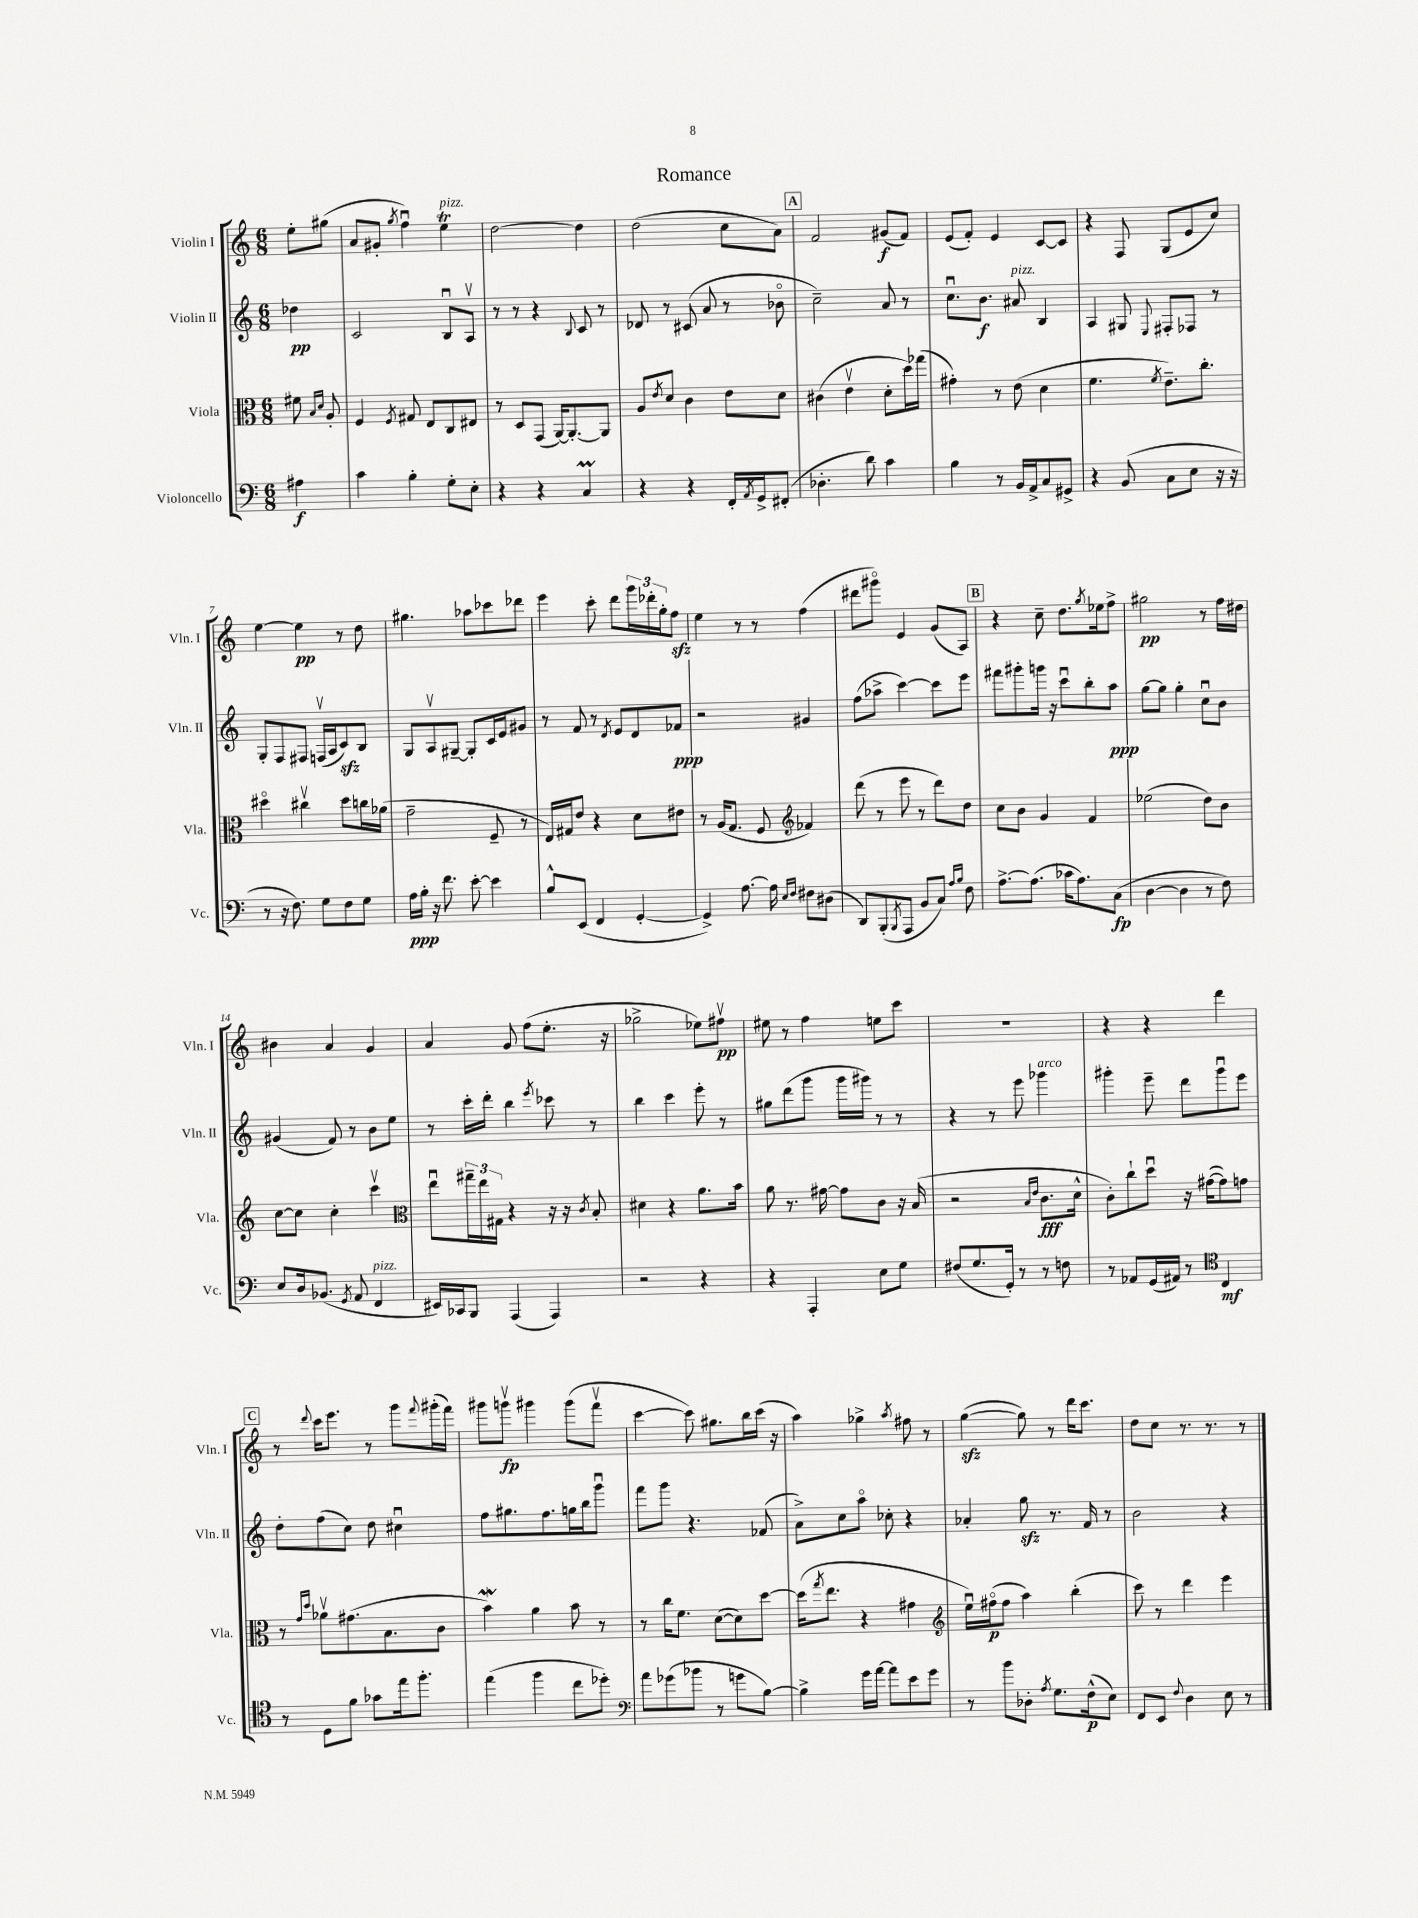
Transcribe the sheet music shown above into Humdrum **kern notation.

**kern	**dynam	**kern	**dynam	**kern	**dynam	**kern	**dynam
*part4	*part4	*part3	*part3	*part2	*part2	*part1	*part1
*staff4	*staff4	*staff3	*staff3	*staff2	*staff2	*staff1	*staff1
*I"Violoncello	*	*I"Viola	*	*I"Violin II	*	*I"Violin I	*
*I'Vc.	*	*I'Vla.	*	*I'Vln. II	*	*I'Vln. I	*
*clefF4	*	*clefC3	*	*clefG2	*	*clefG2	*
*k[]	*	*k[]	*	*k[]	*	*k[]	*
*M6/8	*	*M6/8	*	*M6/8	*	*M6/8	*
=	=	=	=	=	=	=	=
4A#X\	f	8f#X\	.	4dd-X\	pp	8ee'\L	.
.	.	16qqB/LL	.	.	.	.	.
.	.	16qqd/JJ	.	.	.	.	.
.	.	8A'/	.	.	.	(8gg#X\J	.
=1	=1	=1	=1	=1	=1	=1	=1
4c\	.	4F/	.	2c/	.	8a/L	.
.	.	.	.	.	.	8g#X'/J	.
.	.	8qF/	.	.	.	8qgg/	.
4B'\	.	8G#X/	.	.	.	4ffu\)	.
.	.	8E/L	.	.	.	.	.
!	!	!	!	!	!	!LO:TX:a:i:t=pizz.	!
8G'\L	.	8C/	.	8Bu/L	.	4eet\	.
8E'\J	.	8E#X/J	.	8Av/J	.	.	.
=2	=2	=2	=2	=2	=2	=2	=2
4r	.	8r	.	8r	.	[2dd\	.
.	.	8D/L	.	8r	.	.	.
4r	.	(8GG/J	.	4r	.	.	.
.	.	[16AA/KL)	.	.	.	.	.
.	.	8.AA'/_	.	.	.	.	.
.	.	.	.	8qqB/	.	.	.
4CM/	.	.	.	8c/	.	4dd\]	.
.	.	8AA/J]	.	8r	.	.	.
=3	=3	=3	=3	=3	=3	=3	=3
4r	.	8A/L	.	8d-X/	.	(2dd\	.
.	.	8qe/	.	.	.	.	.
.	.	8d/J	.	8r	.	.	.
4r	.	4c\	.	(8c#X/	.	.	.
.	.	.	.	8a/	.	.	.
16FF'/LL	.	8e\L	.	8r	.	8cc\L	.
8qAA/	.	.	.	.	.	.	.
16GG^/J	.	.	.	.	.	.	.
(8FF#X'/J	.	8d\J	.	8b-X\	.	8a\J)	.
!!LO:REH:place=s1:t=A
=4	=4	=4	=4	=4	=4	=4	=4
4.D-X'\	.	(4c#X\	.	2cc~\)	.	2f/	.
.	.	4ev\	.	.	.	.	.
8d\)	.	.	.	.	.	.	.
4c\	.	8d'\L	.	8a/	.	(8g#X/L	f
.	.	16dd\L)	.	8r	.	8f/J)	.
.	.	(16gg-X\JJ	.	.	.	.	.
=5	=5	=5	=5	=5	=5	=5	=5
4B\	.	4g#X'\)	.	8.ccu\L	.	(8e/L	.
.	.	.	.	.	.	8f'/J)	.
.	.	.	.	8.b\J	f	.	.
8r	.	8r	.	.	.	4e/	.
!	!	!	!	!LO:TX:a:i:t=pizz.	!	!	!
16BB/LL	.	(8e\	.	8a#X/	.	.	.
16AA^/J	.	.	.	.	.	.	.
8C/	.	4d\	.	4B/	.	[8c/L	.
8GG#X^/J	.	.	.	.	.	8c/J]	.
=6	=6	=6	=6	=6	=6	=6	=6
4r	.	4.f\	.	4A/	.	4r	.
(8BB/	.	.	.	8G#X/	.	8F/	.
.	.	8qf/	.	8qqE/	.	.	.
8C\L	.	8.e~\L)	.	8F#X'/L	.	(8G/L	.
8E\J	.	.	.	8F-X/J	.	8e/	.
.	.	8.cc'\J	.	.	.	.	.
16r	.	.	.	8r	.	8cc/J)	.
16r	.	.	.	.	.	.	.
!!LO:LB:g=z
=7	=7	=7	=7	=7	=7	=7	=7
8r	.	4dd#X\	.	8G'/L	.	[4ee\	.
16r	.	.	.	8F/	.	.	.
8.F\)	.	.	.	.	.	.	.
.	.	4cc#Xv\	.	8F#X/J	.	4ee\]	pp
8G\L	.	.	.	(16Fnv/LL	.	.	.
.	.	.	.	16A/J	.	.	.
8F\	.	8dd#\L	.	8czz/)	.	8r	.
8G\J	.	16ccn\L	.	8B/J	.	8dd\	.
.	.	(16a-X\JJ	.	.	.	.	.
=8	=8	=8	=8	=8	=8	=8	=8
16A\LL	ppp	2g~\	.	8G/L	.	4.gg#X\	.
16B'\JJ	.	.	.	.	.	.	.
16r	.	.	.	8Av/	.	.	.
8.f\	.	.	.	.	.	.	.
.	.	.	.	[8G#X~/J	.	.	.
[8e'\	.	.	.	8G#'/L]	.	8aa-X\L	.
4e\]	.	8F~/	.	16c/L	.	8ccc-X\	.
.	.	.	.	16e/J	.	.	.
.	.	8r	.	8g#X/J	.	8ddd-X\J	.
=9	=9	=9	=9	=9	=9	=9	=9
8B^^/L	.	16E/LL)	.	8r	.	4eee\	.
.	.	16G#X/J	.	.	.	.	.
(8EE/J	.	8e/J	.	8f/	.	.	.
4FF/	.	4r	.	8r	.	8ccc'\	.
.	.	.	.	8qd/	.	.	.
.	.	.	.	8e/L	.	8ddd\L	.
[4GG'/	.	8d\L	.	8d/	.	24ggg\L	.
.	.	.	.	.	.	24ddd-X'\	.
.	.	.	.	.	.	24gg'\J	.
.	.	8e#X\J	.	8f-X/J	ppp	8ffzz\J	.
=10	=10	=10	=10	=10	=10	=10	=10
4GG^/])	.	8r	.	2r	.	4ee\	.
.	.	(16A/KL	.	.	.	.	.
.	.	8.G/J	.	.	.	.	.
[8.A\	.	.	.	.	.	8r	.
.	.	8F/	.	.	.	8r	.
16A\]	.	.	.	.	.	.	.
16qqE/LL	.	.	.	.	.	.	.
16qqF/JJ	.	.	.	.	.	.	.
*	*	*clefG2	*	*	*	*	*
8F#X\L	.	4f-X/)	.	4g#X/	.	(4ff\	.
(8D#X\J	.	.	.	.	.	.	.
=11	=11	=11	=11	=11	=11	=11	=11
8DD/L)	.	(8ddd\	.	(8ff\L	.	8ddd#X\L	.
(8BBB'/	.	8r	.	8aa-X^\J	.	8ggg#X\J)	.
8qBBB/	.	.	.	.	.	.	.
8AAA/J	.	8eee\	.	[4ccc\)	.	4e/	.
8BB/L	.	8r	.	.	.	.	.
8C/J)	.	8ddd\L)	.	8ccc\L]	.	(8g/L	.
16qqA/LL	.	.	.	.	.	.	.
16qqB/JJ	.	.	.	.	.	.	.
8F\	.	8dd\J	.	8eee\J	.	8A/J)	.
!!LO:REH:place=s1:t=B
=12	=12	=12	=12	=12	=12	=12	=12
[8.A^\L	.	8cc\L	.	8fff#X\L	.	4r	.
.	.	8b\J	.	8ggg#X'\	.	.	.
(8.A\J]	.	.	.	.	.	.	.
.	.	4g/	.	16gggn\Jk	.	8cc~\	.
.	.	.	.	16r	.	.	.
16c-X\KL	.	.	.	8cccu\L	.	8.dd\L	.
8.A\)	.	.	.	.	.	.	.
.	.	4f/	.	8bb'\	.	.	.
.	.	.	.	.	.	8qgg/	.
.	.	.	.	.	.	16ee-X\k	.
(8C\J	fp	.	.	8aa\J	ppp	8ff^\J	.
=13	=13	=13	=13	=13	=13	=13	=13
[4D\	.	(2ee-X\	.	[8gg\L	.	2gg#X\	pp
.	.	.	.	8gg\J]	.	.	.
4D\]	.	.	.	4gg'\	.	.	.
8r	.	8dd\L)	.	8ccu\L	.	8r	.
8F\)	.	8b\J	.	8b\J	.	16ff\LL	.
.	.	.	.	.	.	16dd#X\JJ	.
!!LO:LB:g=z
=14	=14	=14	=14	=14	=14	=14	=14
8E/L	.	[8cc\L	.	(4g#X/	.	4b#X\	.
16D/k	.	8cc\J]	.	.	.	.	.
(8.BB-X/J	.	.	.	.	.	.	.
.	.	4cc'\	.	8f/)	.	4a/	.
8qGG/	.	.	.	.	.	.	.
8AA/	.	.	.	8r	.	.	.
!LO:TX:a:i:t=pizz.	!	!	!	!	!	!	!
4FF/	.	4cccv\	.	8b\L	.	4g/	.
.	.	.	.	8ee\J	.	.	.
=15	=15	=15	=15	=15	=15	=15	=15
*	*	*clefC3	*	*	*	*	*
16EE#X/LL)	.	8eeu\L	.	8r	.	4a/	.
16CC-X/J	.	.	.	.	.	.	.
8BBB/J	.	24gg#X~\L	.	16ccc'\LL	.	.	.
.	.	24ee\	.	.	.	.	.
.	.	.	.	16ddd'\JJ	.	.	.
.	.	24G#X\JJ	.	.	.	.	.
(4AAA/	.	4r	.	4bb\	.	8g/	.
.	.	.	.	.	.	(8ff\L	.
.	.	.	.	8qeee/	.	.	.
4AAA/)	.	16r	.	8ccc-X\	.	8.ee'\J	.
.	.	16r	.	.	.	.	.
.	.	8qc/	.	.	.	.	.
.	.	8B'/	.	8r	.	.	.
.	.	.	.	.	.	16r	.
=16	=16	=16	=16	=16	=16	=16	=16
2r	.	4d#X\	.	4bb\	.	2gg-X^\	.
.	.	4r	.	4ccc\	.	.	.
4r	.	8.a\L	.	8eee'\	.	8ee-X\L)	.
.	.	.	.	8r	.	8ff#Xv\J	pp
.	.	16b\Jk	.	.	.	.	.
=17	=17	=17	=17	=17	=17	=17	=17
4r	.	8a\	.	8gg#X\L	.	8ee#X\	.
.	.	8.r	.	(8ddd\	.	8r	.
4AAA'/	.	.	.	8ggg\J	.	4ff\	.
.	.	[16g#X\	.	.	.	.	.
.	.	8g#\L]	.	16ggg\LL	.	.	.
.	.	.	.	16ggg#X\JJ)	.	.	.
8E\L	.	8c\J	.	8r	.	8een\L	.
8G\J	.	16r	.	8r	.	8ccc\J	.
.	.	(16B/	.	.	.	.	.
=18	=18	=18	=18	=18	=18	=18	=18
(8F#X/L	.	2r	.	4r	.	2.r	.
8.G/	.	.	.	.	.	.	.
.	.	.	.	8r	.	.	.
16GG'/Jk)	.	.	.	.	.	.	.
8r	.	.	.	8eee\	.	.	.
.	.	16qqB/LL	.	.	.	.	.
.	.	16qqe/JJ	.	.	.	.	.
!	!	!	!	!LO:TX:a:i:t=arco	!	!	!
8r	.	8.c\L	fff	4ggg-X\	.	.	.
8Fn\	.	.	.	.	.	.	.
.	.	16d^^\Jk	.	.	.	.	.
=19	=19	=19	=19	=19	=19	=19	=19
8r	.	8c'\L)	.	4ggg#X'\	.	4r	.
8AA-X/L	.	8cc`\	.	.	.	.	.
(16GG/L	.	8ddu\J	.	8eee~\	.	4r	.
16AA#X/JJ)	.	.	.	.	.	.	.
8r	.	16r	.	8ddd\L	.	.	.
.	.	([16g#X\KL	.	.	.	.	.
*clefC4	*	*	*	*	*	*	*
4C/	mf	8g#\])	.	8ggg#u\	.	4ddd\	.
.	.	8gn\J	.	8eee\J	.	.	.
!!LO:LB:g=z
!!LO:REH:place=s1:t=C
=20	=20	=20	=20	=20	=20	=20	=20
8r	.	8r	.	8dd'\L	.	8r	.
.	.	16qqg/LL	.	.	.	.	.
.	.	16qqdd/JJ	.	.	.	8qqddd/	.
8D\L	.	8a-Xv\L	.	(8ff\	.	16ccc\KL	.
.	.	.	.	.	.	8.eee\J	.
8f\J	.	(8.g#X\	.	8cc\J)	.	.	.
8g-X\L	.	.	.	8dd\	.	8r	.
.	.	8.B\	.	.	.	.	.
16ee\k	.	.	.	4cc#Xu\	.	8ggg\L	.
8.ff'\J	.	.	.	.	.	.	.
.	.	.	.	.	.	8qqfff/	.
.	.	8c\J	.	.	.	(16ggg#X'\L	.
.	.	.	.	.	.	16fff\JJ)	.
=21	=21	=21	=21	=21	=21	=21	=21
(4ee\	.	4bW\)	.	8ff\L	.	8ggg#X\L	.
.	.	.	.	8.gg#X\	.	8gggnv\J	fp
4ff\	.	4a\	.	.	.	4ggg#X\	.
.	.	.	.	8.ff\	.	.	.
8cc\L	.	8b\	.	16ggn\L	.	(8ggg#\L	.
.	.	.	.	16bb\J	.	.	.
8dd-X'\J)	.	8r	.	8gggu\J	.	8fffv\J	.
=22	=22	=22	=22	=22	=22	=22	=22
*clefF4	*	*	*	*	*	*	*
8a\L	.	8r	.	8fff\L	.	[4ccc\	.
(8g-X\	.	16cc\KL	.	8ggg\J	.	.	.
.	.	8.f\J	.	.	.	.	.
8b-X\J	.	.	.	4.r	.	8ccc\])	.
8r	.	([8d\L	.	.	.	8.gg#X\L	.
8gn\L	.	8d\])	.	.	.	.	.
.	.	.	.	.	.	16bb\L	.
[8B\J)	.	[8dd\J	.	(8f-X/	.	(16ccc\JJ	.
.	.	.	.	.	.	16r	.
=23	=23	=23	=23	=23	=23	=23	=23
4B^\]	.	(16dd\KL]	.	8a^\L)	.	4aa\)	.
.	.	8qgg/	.	.	.	.	.
.	.	8.ee\J	.	.	.	.	.
.	.	.	.	8cc\	.	.	.
16g\LL	.	4r	.	8aa\J	.	4gg-X^\	.
[16a\JJ	.	.	.	.	.	.	.
8a\L]	.	.	.	8cc-X'\	.	.	.
.	.	.	.	.	.	8qaa/	.
8e\	.	4g#X\	.	4r	.	8ff#X\	.
8g\J	.	.	.	.	.	8r	.
=24	=24	=24	=24	=24	=24	=24	=24
*	*	*clefG2	*	*	*	*	*
8r	.	16eeu\LL)	.	4a-X'/	.	([4ggzz\	.
.	.	(16ff#X\J	p	.	.	.	.
8b\L	.	8ff#\J	.	.	.	.	.
8D-X'\J	.	4aa\)	.	8ggzz\	.	8gg\])	.
8qA/	.	.	.	.	.	.	.
8.G\L	.	.	.	8.r	.	8r	.
.	.	(4bb'\	.	.	.	16ddd\KL	.
(16F^^\k	p	.	.	16f/	.	8.ccc\J	.
8E\J)	.	.	.	8r	.	.	.
=25	=25	=25	=25	=25	=25	=25	=25
8FF/L	.	8ccc\)	.	2b\	.	8dd\L	.
8EE/J	.	8r	.	.	.	8cc\J	.
8qqF/	.	.	.	.	.	.	.
4D\	.	4ddd\	.	.	.	8.r	.
.	.	.	.	.	.	8.r	.
8E\	.	4eee\	.	4r	.	.	.
8r	.	.	.	.	.	8r	.
==	==	==	==	==	==	==	==
*-	*-	*-	*-	*-	*-	*-	*-
